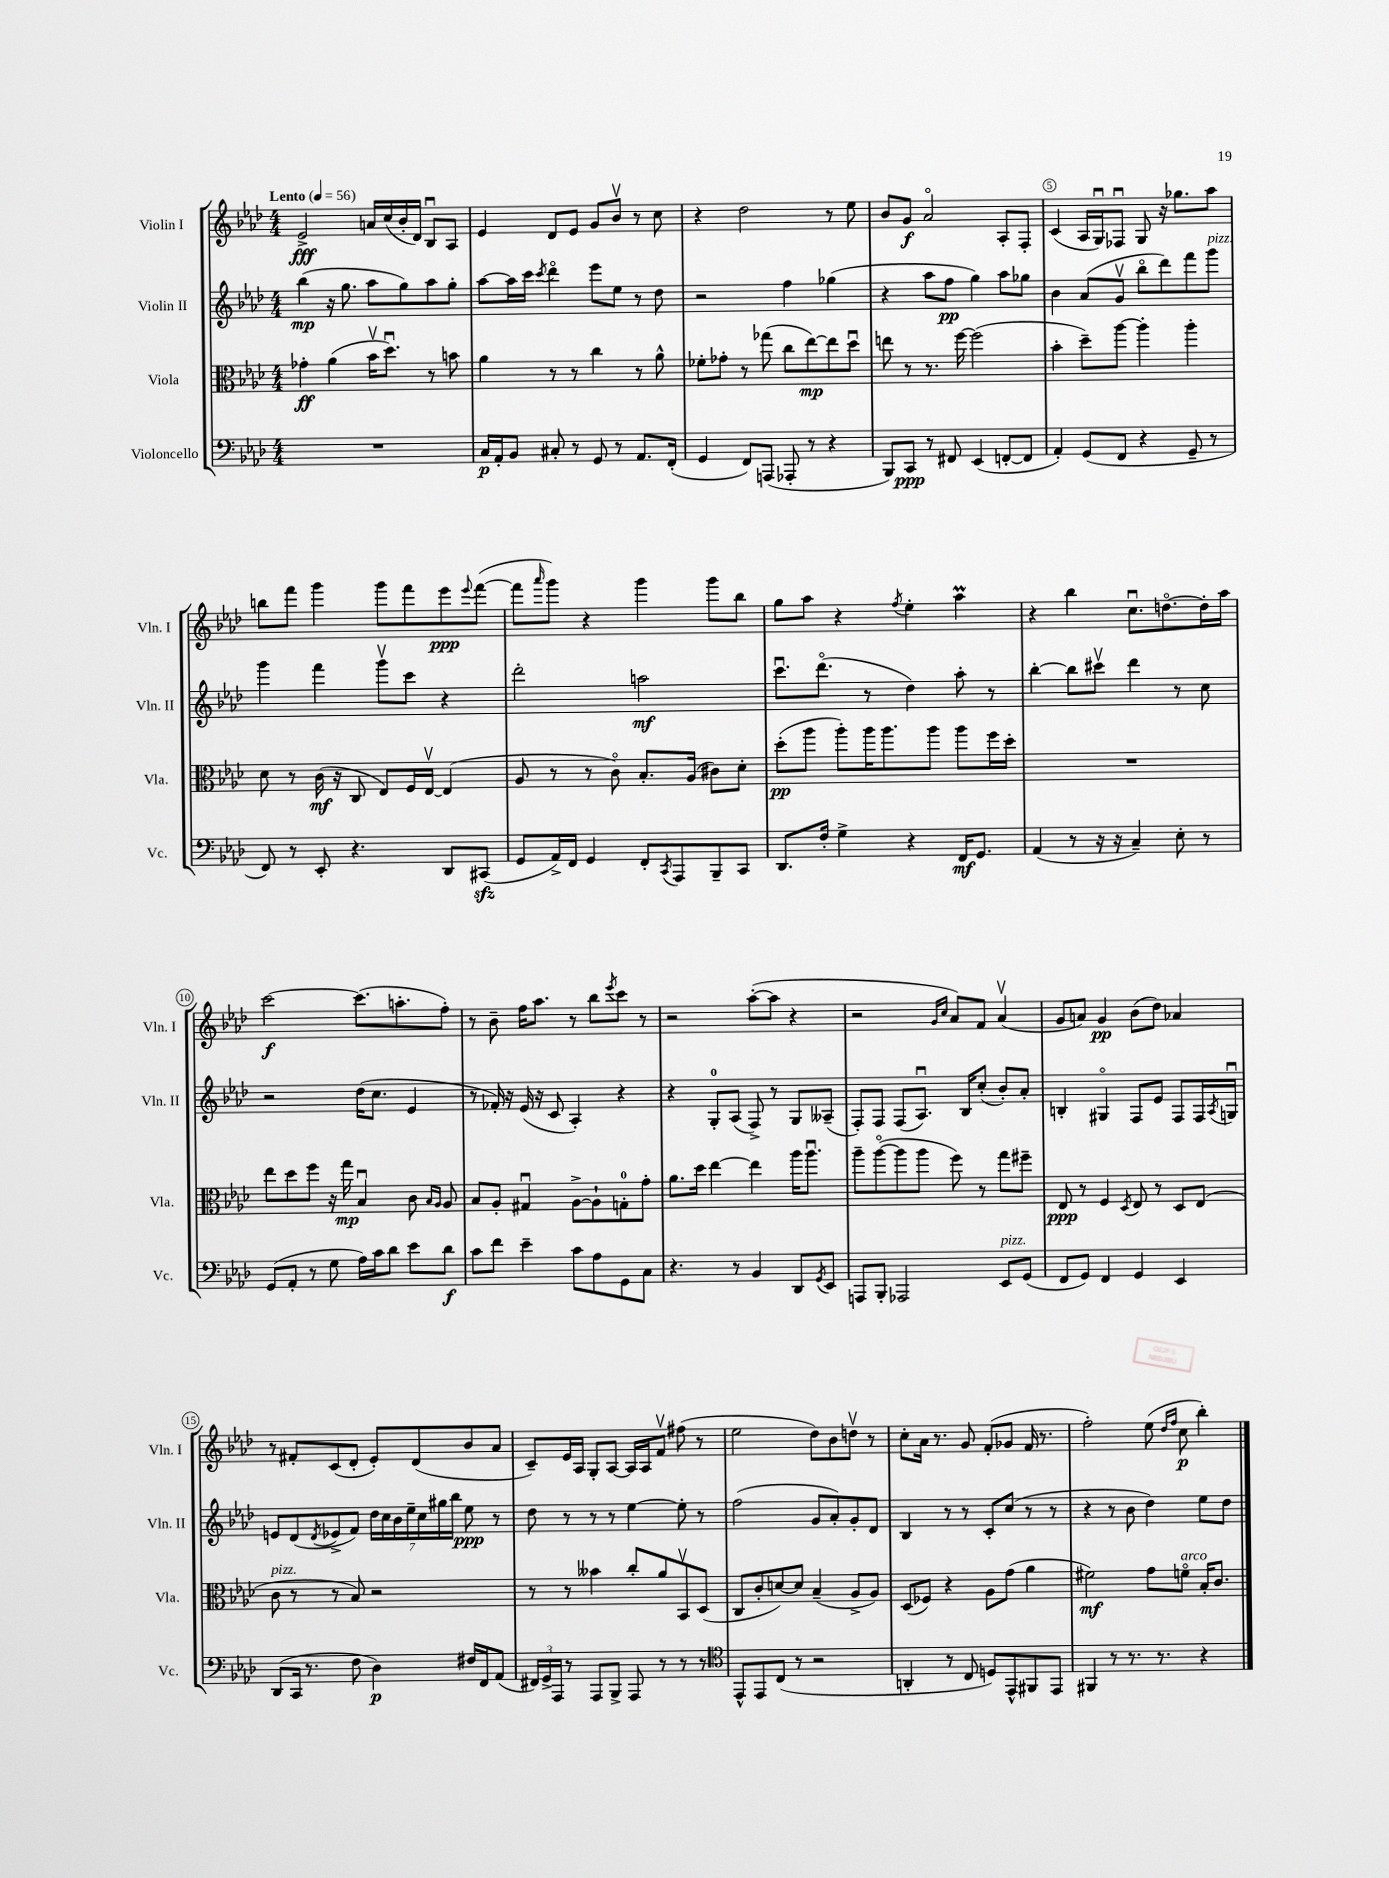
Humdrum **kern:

**kern	**dynam	**kern	**dynam	**kern	**dynam	**kern	**dynam
*part4	*part4	*part3	*part3	*part2	*part2	*part1	*part1
*staff4	*staff4	*staff3	*staff3	*staff2	*staff2	*staff1	*staff1
*I"Violoncello	*	*I"Viola	*	*I"Violin II	*	*I"Violin I	*
*I'Vc.	*	*I'Vla.	*	*I'Vln. II	*	*I'Vln. I	*
*clefF4	*	*clefC3	*	*clefG2	*	*clefG2	*
*k[b-e-a-d-]	*	*k[b-e-a-d-]	*	*k[b-e-a-d-]	*	*k[b-e-a-d-]	*
*M4/4	*	*M4/4	*	*M4/4	*	*M4/4	*
*MM56	*	*MM56	*	*MM56	*	*MM56	*
=1	=1	=1	=1	=1	=1	=1	=1
!	!	!	!	!	!	!LO:TX:a:B:t=Lento	!
1r	.	4g-X'\	ff	(4bb-\	mp	2e-^/	fff
.	.	(4a-\	.	16r	.	.	.
.	.	.	.	8.gg\	.	.	.
.	.	16b-v\KL	.	8aa-\L	.	16an/LL	.
.	.	8.dd-u\J)	.	.	.	(16cc/	.
.	.	.	.	8gg\)	.	16b-'/	.
.	.	.	.	.	.	16d-/JJ)	.
.	.	8r	.	8aa-\	.	8B-u/L	.
.	.	8bn\	.	8gg'\J	.	8A-/J	.
=2	=2	=2	=2	=2	=2	=2	=2
16C/LL	p	4a-\	.	[8aa-\L	.	4e-/	.
16AA-'/J	.	.	.	.	.	.	.
8BB-/J	.	.	.	16aa-\L]	.	.	.
.	.	.	.	16ccc\JJ	.	.	.
.	.	.	.	8qccc/	.	.	.
8C#X'/	.	8r	.	4ddd-\	.	8d-/L	.
8r	.	8r	.	.	.	8e-/J	.
8GG/	.	4cc\	.	8eee-\L	.	8g/L	.
8r	.	.	.	8ee-\J	.	8b-v/J	.
8.AA-/L	.	8r	.	8r	.	8r	.
.	.	8a-^^\	.	8dd-\	.	8cc\	.
(16FF'/Jk	.	.	.	.	.	.	.
=3	=3	=3	=3	=3	=3	=3	=3
4GG/	.	8f-X'\L	.	2r	.	4r	.
.	.	8g-X'\J	.	.	.	.	.
8FF/L)	.	8r	.	.	.	2dd-\	.
(8AAAn/J	.	(8gg-X\	.	.	.	.	.
8AAA-X'/	.	8cc\L	.	4ff\	.	.	.
8r	.	[8ee-\)	mp	.	.	.	.
4r	.	8ee-\]	.	(4gg-X\	.	8r	.
.	.	8dd-u\J	.	.	.	8ee-\	.
=4	=4	=4	=4	=4	=4	=4	=4
8BBB-/L)	.	8een\	.	4r	.	8b-/L	.
8CC/J	ppp	8r	.	.	.	8g/J	f
8r	.	8.r	.	8aa-\L	.	2a-/	.
8FF#X/	.	.	.	8ff\J	pp	.	.
.	.	[16ff\	.	.	.	.	.
(4EE-/	.	(2ff\]	.	4gg\)	.	.	.
[8FFn'/L	.	.	.	8aa-\L	.	8A-'/L	.
8FF/J]	.	.	.	8gg-X\J	.	8F'/J	.
=5	=5	=5	=5	=5	=5	=5	=5
4AA-'/)	.	4b-'\	.	4b-\	.	(4c/	.
(8GG/L	.	8dd-~\L)	.	(8a-/L	.	16A-/LL	.
.	.	.	.	.	.	16Gu/J)	.
8FF/J	.	[8aa-\J	.	8gv/J	.	8F-Xu/J	.
4r	.	4aa-'\]	.	8bb-\L	.	8G/	.
.	.	.	.	8ddd-\)	.	16r	.
.	.	.	.	.	.	8.gg-X\L	.
8GG~/	.	4aa-'\	.	8fff\	.	.	.
!	!	!	!	!LO:TX:a:i:t=pizz.	!	!	!
8r	.	.	.	8ggg\J	.	8aa-\J	.
!!LO:LB:g=z
=6	=6	=6	=6	=6	=6	=6	=6
8FF/)	.	8d-\	.	4ggg\	.	8bbn\L	.
8r	.	8r	.	.	.	8fff\J	.
8EE-'/	.	(16c\	mf	4fff\	.	4ggg\	.
.	.	16r	.	.	.	.	.
4.r	.	8C/	.	.	.	.	.
.	.	8E-/L)	.	8gggv\L	.	8ggg\L	.
.	.	16F/L	.	8ccc\J	.	8fff\	.
.	.	[16E-v/JJ	.	.	.	.	.
8DD-/L	.	(4E-/]	.	4r	.	8eee-\	ppp
.	.	.	.	.	.	8qqeee-/	.
(8CC#Xzz/J	.	.	.	.	.	([8fff\J	.
=7	=7	=7	=7	=7	=7	=7	=7
8GG/L	.	8A-/	.	2ddd-'\	.	8fff\L]	.
.	.	.	.	.	.	16qqaaa-/	.
16AA-^/L)	.	8r	.	.	.	8ggg\J)	.
16FF/JJ	.	.	.	.	.	.	.
4GG/	.	8r	.	.	.	4r	.
.	.	8c\)	.	.	.	.	.
8FF'/L	.	8.B-'/L	.	2aan\	mf	4ggg\	.
8qCC/	.	.	.	.	.	.	.
8AAA-/	.	.	.	.	.	.	.
.	.	(16A-/Jk	.	.	.	.	.
8BBB-~/	.	8c#X\L)	.	.	.	8ggg\L	.
8CC/J	.	8d-'\J	.	.	.	8bb-\J	.
=8	=8	=8	=8	=8	=8	=8	=8
8.DD-/L	.	(8dd-'\L	pp	8.cccu\L	.	8gg\L	.
.	.	8aa-\J	.	.	.	8aa-\J	.
16F'/Jk	.	.	.	(8.ddd-\J	.	.	.
4G^\	.	8aa-'\L)	.	.	.	4r	.
.	.	16aa-\K	.	8r	.	.	.
.	.	8.aa-\	.	.	.	.	.
.	.	.	.	.	.	8qff/	.
4r	.	.	.	4dd-\)	.	4ee-'\	.
.	.	8aa-\J	.	.	.	.	.
16FF/KL	mf	8aa-\L	.	8aa-'\	.	4aa-M\	.
8.GG/J	.	.	.	.	.	.	.
.	.	16ff\L	.	8r	.	.	.
.	.	16dd-'\JJ	.	.	.	.	.
=9	=9	=9	=9	=9	=9	=9	=9
(4AA-/	.	1r	.	[4bb-'\	.	4r	.
8r	.	.	.	8bb-\L]	.	4bb-\	.
16r	.	.	.	8ccc#Xv\J	.	.	.
16r	.	.	.	.	.	.	.
4C~/)	.	.	.	4ddd-\	.	8.ccu\L	.
.	.	.	.	.	.	[8.ddn\	.
8E-'\	.	.	.	8r	.	.	.
8r	.	.	.	8cc\	.	16dd'\L]	.
.	.	.	.	.	.	16aa-\JJ	.
!!LO:LB:g=z
=10	=10	=10	=10	=10	=10	=10	=10
(8GG/L	.	8ee-\L	.	2r	.	[2ccc\	f
8AA-'/J	.	8dd-\	.	.	.	.	.
8r	.	8ff\J	.	.	.	.	.
8G\	.	16r	.	.	.	.	.
.	.	16gg\	mp	.	.	.	.
16A-\LL)	.	4B-u/	.	(16dd-\KL	.	(8.ccc\L]	.
16c\J	.	.	.	8.cc\J	.	.	.
8d-\J	.	.	.	.	.	.	.
.	.	.	.	.	.	8.aan'\	.
8e-\L	.	8c\	.	4e-/	.	.	.
.	.	16qqB-/LL	.	.	.	.	.
.	.	16qqA-/JJ	.	.	.	.	.
8d-\J	f	8A-/	.	.	.	8ff'\J)	.
=11	=11	=11	=11	=11	=11	=11	=11
8c\L	.	8B-/L	.	8r	.	8r	.
8f\J	.	8A-'/J	.	16f-X'/)	.	8b-~\	.
.	.	.	.	16r	.	.	.
4e-~\	.	4G#Xu/	.	(16e-/	.	16ff\KL	.
.	.	.	.	16r	.	8.aa-\J	.
.	.	.	.	8c/	.	.	.
8c\L	.	[8A-^\L	.	4A-'/)	.	8r	.
8A-\	.	8A-`\]	.	.	.	8bb-\L	.
.	.	.	.	.	.	8qeee-/	.
8GG\	.	8Gn'\	.	4r	.	8ccc\J	.
8C\J	.	8g'\J	.	.	.	8r	.
=12	=12	=12	=12	=12	=12	=12	=12
4.r	.	8.a-\L	.	4r	.	2r	.
.	.	16dd-\Jk	.	.	.	.	.
.	.	[4ee-\	.	8G'/L	.	.	.
8r	.	.	.	(8A-/J	.	.	.
4BB-/	.	4ee-\]	.	8F^/)	.	([8aa-'\L	.
.	.	.	.	8r	.	8aa-\J]	.
8DD-/L	.	16aa-\KL	.	8G/L	.	4r	.
.	.	8.aa-u\J	.	.	.	.	.
8qGG/	.	.	.	.	.	.	.
8EE-/J	.	.	.	(8A--X~/J	.	.	.
=13	=13	=13	=13	=13	=13	=13	=13
8AAAn/L	.	8aa-~\L	.	8F'/L)	.	2r	.
8BBB-'/J	.	([8aa-\	.	8F/J	.	.	.
2AAA-X/	.	8aa-\]	.	(8F/L	.	.	.
.	.	8aa-\J	.	8.A-u/J)	.	.	.
.	.	.	.	.	.	16qqg/LL	.
.	.	.	.	.	.	16qqcc/JJ	.
.	.	8ff\)	.	.	.	8a-/L)	.
.	.	.	.	16B-/KL	.	.	.
.	.	8r	.	(8cc'/J	.	8f/J	.
!LO:TX:a:i:t=pizz.	!	!	!	!	!	!	!
8EE-/L	.	8gg\L	.	8b-'/L)	.	(4a-v/	.
(8GG/J	.	8ff#X~\J	.	8a-'/J	.	.	.
=14	=14	=14	=14	=14	=14	=14	=14
8FF/L	.	8E-/	ppp	4Bn'/	.	8g/L	.
8GG/J)	.	8r	.	.	.	8an/J)	.
4FF/	.	4F/	.	4G#X/	.	4g/	pp
.	.	8qD-/	.	.	.	.	.
4GG/	.	8E-/	.	8F/L	.	(8b-\L	.
.	.	8r	.	8e-/J	.	8dd-\J)	.
4EE-/	.	8D-/L	.	8F/L	.	4a-X/	.
.	.	(8E-/J	.	16F/L	.	.	.
.	.	.	.	8qA-/	.	.	.
.	.	.	.	16Gnu/JJ	.	.	.
!!LO:LB:g=z
=15	=15	=15	=15	=15	=15	=15	=15
!	!	!LO:TX:a:i:t=pizz.	!	!	!	!	!
(8DD-/L	.	8c\	.	8en/L	.	8r	.
16CC/Jk	.	8r	.	(8d-/	.	8f#X'/L	.
8.r	.	.	.	.	.	.	.
.	.	.	.	8qd-/	.	.	.
.	.	8r	.	8e-X^/	.	(8c/	.
8F\	.	8B-/)	.	8f/J)	.	8d-'/J	.
4D-\)	p	2r	.	28dd-\LL	.	8e-'/L)	.
.	.	.	.	28cc\	.	.	.
.	.	.	.	28b-\	.	.	.
.	.	.	.	28ee-~\	.	.	.
.	.	.	.	.	.	(8d-/	.
.	.	.	.	28cc\	.	.	.
.	.	.	.	28gg#X\	.	.	.
.	.	.	.	28bb-\JJ	.	.	.
16F#X/LL	.	.	.	8ee-\	ppp	8b-/	.
16FF/J	.	.	.	.	.	.	.
(8AA-/J	.	.	.	8r	.	8a-/J	.
=16	=16	=16	=16	=16	=16	=16	=16
24FF#X/LL)	.	8r	.	8dd-\	.	8c~/L)	.
24GG^/	.	.	.	.	.	.	.
24AAA-/JJ	.	.	.	.	.	.	.
8r	.	8r	.	8r	.	16e-/L	.
.	.	.	.	.	.	16A-/JJ	.
8AAA-/L	.	4b--X\	.	8r	.	8G'/L	.
8BBB-^/J	.	.	.	8r	.	[8A-/J	.
8AAA-/	.	8cc'/L	.	[4ee-\	.	16A-/LL]	.
.	.	.	.	.	.	16A-/J	.
8r	.	8a-/	.	.	.	8fv/J	.
8r	.	8BB-v/	.	8ee-'\]	.	(8ff#X\	.
8r	.	(8D-/J	.	8r	.	8r	.
=17	=17	=17	=17	=17	=17	=17	=17
*clefC4	*	*	*	*	*	*	*
8EE-^^/L	.	8C/L	.	(2ff\	.	2ee-\	.
8EE-/	.	8c'/	.	.	.	.	.
(8C/J	.	[8dn/)	.	.	.	.	.
8r	.	8d/J]	.	.	.	.	.
2r	.	(4B-~/	.	8g/L	.	8dd-\L)	.
.	.	.	.	8a-'/)	.	8b-\	.
.	.	8A-^/L	.	8g'/	.	8ddnv\J	.
.	.	8A-/J)	.	8d-/J	.	8r	.
=18	=18	=18	=18	=18	=18	=18	=18
4AAn'/	.	(8D-/L	.	4B-/	.	8cc'\L	.
.	.	8F-X/J)	.	.	.	16a-\Jk	.
.	.	.	.	.	.	8.r	.
8r	.	4r	.	8r	.	.	.
8C/	.	.	.	8r	.	8g/	.
8Dn/L)	.	8A-\L	.	8c'/L	.	(8f'/L	.
8EE-^^/	.	(8g\J	.	(8cc/J	.	8g-X/J	.
8FF#X/	.	4a-\	.	8r	.	16f/	.
.	.	.	.	.	.	8.r	.
8EE-/J	.	.	.	8r	.	.	.
=19	=19	=19	=19	=19	=19	=19	=19
4FF#X/	.	2f#X\)	mf	4r	.	2ff'\)	.
8r	.	.	.	8r	.	.	.
8.r	.	.	.	8b-\	.	.	.
.	.	8g\L	.	4dd-\)	.	(8ee-\	.
8.r	.	.	.	.	.	.	.
.	.	.	.	.	.	16qqdd-/LL	.
.	.	.	.	.	.	16qqff/JJ	.
!	!	!LO:TX:a:i:t=arco	!	!	!	!	!
.	.	8fn\J	.	.	.	8cc\	p
4r	.	16B-'/KL	.	8ee-\L	.	4bb-'\)	.
.	.	8.c/J	.	.	.	.	.
.	.	.	.	8dd-\J	.	.	.
==	==	==	==	==	==	==	==
*-	*-	*-	*-	*-	*-	*-	*-
